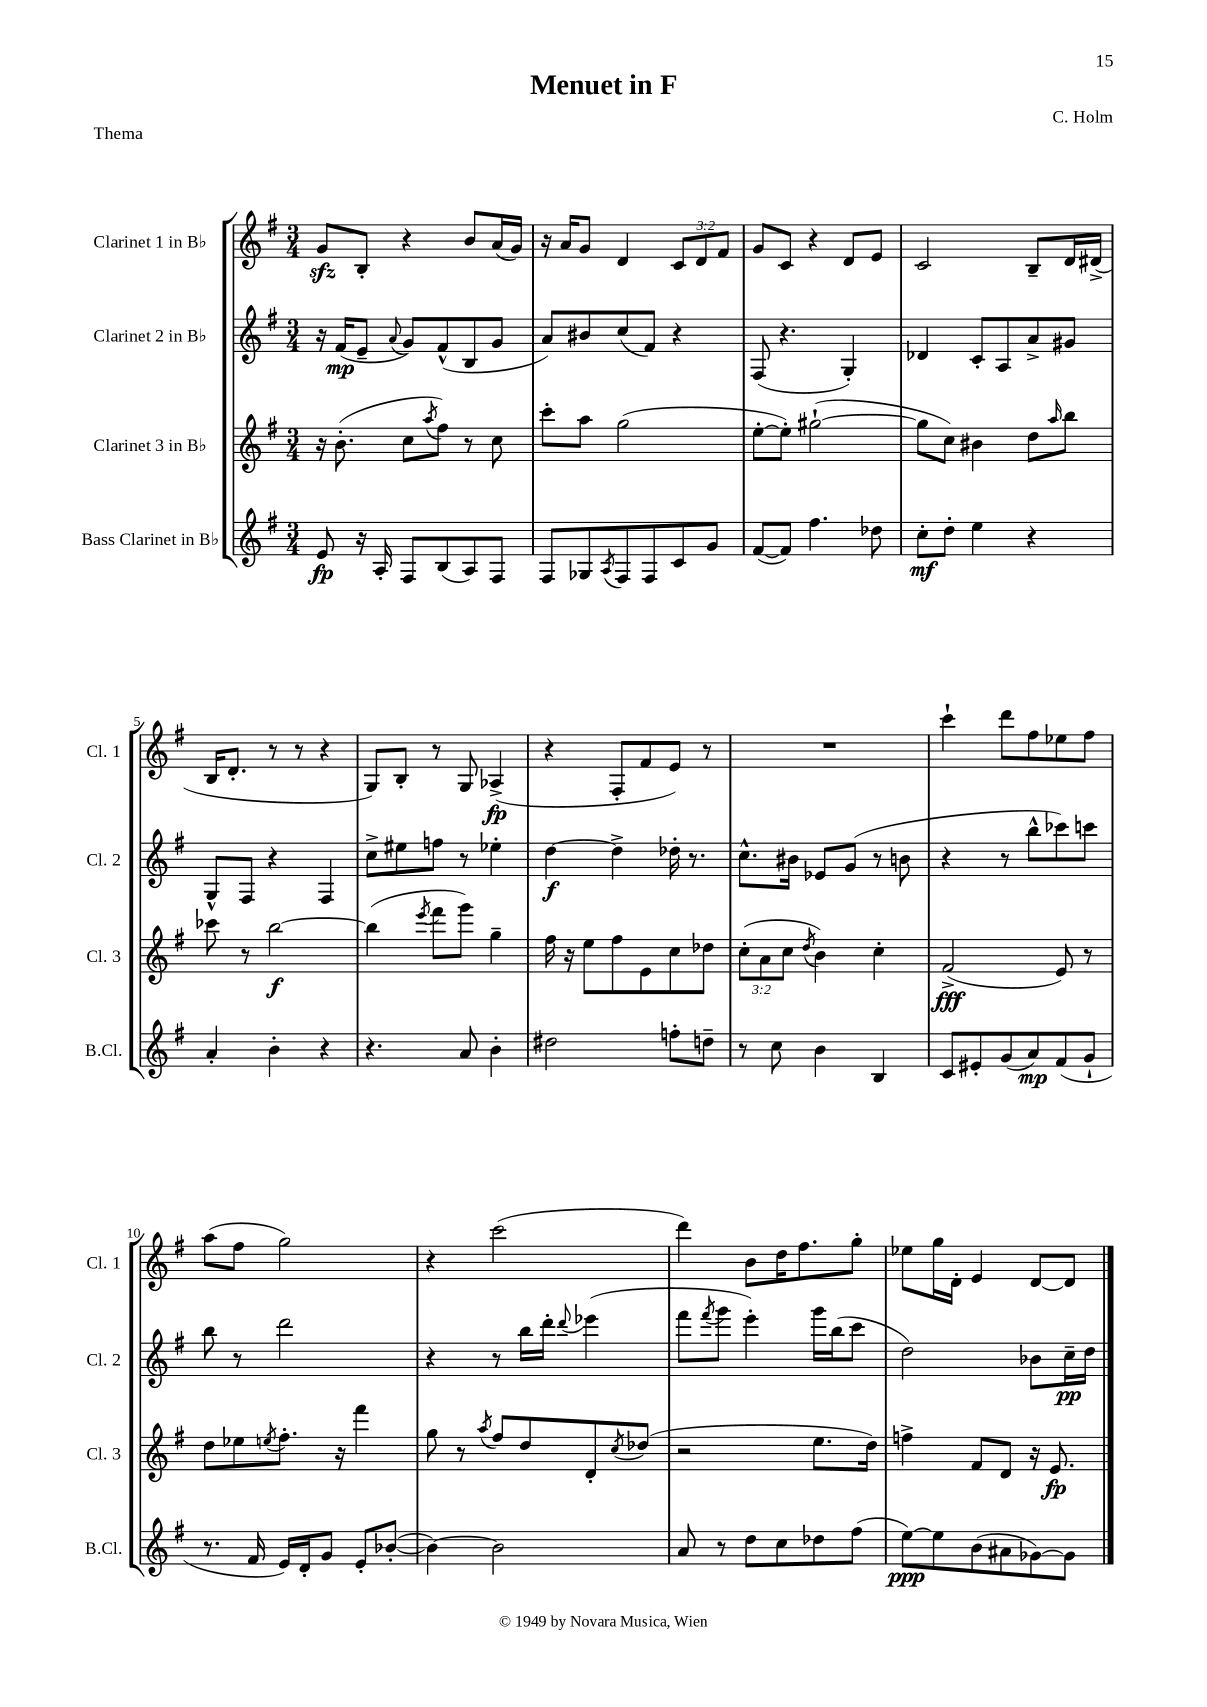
\header { title = "Menuet in F" composer = "C. Holm" piece = "Thema" }
<<
\new StaffGroup <<
\new Staff = "s0" \with { instrumentName = "Clarinet 1 in Bb" shortInstrumentName = "Cl. 1" } {
    \clef treble \key g \major \numericTimeSignature \time 3/4 \override Staff.TupletNumber.text = #tuplet-number::calc-fraction-text
    g'8\sfz b8-. r4 b'8 a'16( g'16) |
    r16 a'16 g'8 d'4 \tuplet 3/2 { c'8 d'8 fis'8 } |
    g'8 c'8 r4 d'8 e'8 |
    c'2 b8-- d'16 dis'16->( |
    b16 d'8.-. r8 r8 r4 |
    g8) b8-. r8 g8 aes4->\fp( |
    r4 fis8-. fis'8 e'8) r8 |
    R2. |
    c'''4-! d'''8 fis''8 ees''8 fis''8 |
    a''8( fis''8 g''2) |
    r4 c'''2( |
    d'''4) b'8 d''16 fis''8. g''8-. |
    ees''8 g''16 d'16-. e'4 d'8~ d'8 \bar "|." |
}
\new Staff = "s1" \with { instrumentName = "Clarinet 2 in Bb" shortInstrumentName = "Cl. 2" } {
    \clef treble \key g \major \numericTimeSignature \time 3/4
    r16 fis'16\mp( e'8-- \appoggiatura { a'8 } g'8) fis'8-^( b8 g'8 |
    a'8) bis'8 c''8( fis'8) r4 |
    fis8( r4. g4-.) |
    des'4 c'8-. a8 a'8-> gis'8 |
    g8-^ fis8 r4 fis4 |
    c''8-> eis''8 f''8 r8 ees''4-. |
    d''4~\f d''4-> des''16-. r8. |
    c''8.-^ bis'16 ees'8 g'8( r8 b'8 |
    r4 r8 b''8-^ ces'''8) c'''8 |
    b''8 r8 d'''2 |
    r4 r8 b''16 d'''16-. \appoggiatura { d'''8 } ees'''4( |
    fis'''8 \acciaccatura { fis'''8 } g'''8 e'''4-.) g'''16 b''16( c'''8 |
    d''2) bes'8 c''16--\pp d''16 \bar "|." |
}
\new Staff = "s2" \with { instrumentName = "Clarinet 3 in Bb" shortInstrumentName = "Cl. 3" } {
    \clef treble \key g \major \numericTimeSignature \time 3/4 \override Staff.TupletNumber.text = #tuplet-number::calc-fraction-text
    r16 b'8.-.( c''8 \acciaccatura { a''8 } fis''8) r8 c''8 |
    c'''8-. a''8 g''2( |
    e''8~-. e''8-.) gis''2~-!( |
    gis''8 c''8) bis'4 d''8 \grace { a''16 } b''8 |
    ces'''8 r8 b''2~\f |
    b''4( \acciaccatura { e'''8 } fis'''8 g'''8) g''4-- |
    fis''16 r16 e''8 fis''8 e'8 c''8 des''8 |
    \tuplet 3/2 { c''8-.( a'8 c''8 } \acciaccatura { d''8 } b'4) c''4-. |
    fis'2->\fff( e'8) r8 |
    d''8 ees''8 \acciaccatura { e''8 } fis''8.-. r16 fis'''4 |
    g''8 r8 \acciaccatura { a''8 } fis''8 d''8 d'8-. \acciaccatura { c''8 } des''8( |
    r2 e''8. d''16) |
    f''4-> fis'8 d'8 r16 e'8.\fp \bar "|." |
}
\new Staff = "s3" \with { instrumentName = "Bass Clarinet in Bb" shortInstrumentName = "B.Cl." } {
    \clef treble \key g \major \numericTimeSignature \time 3/4
    e'8\fp r16 a16-. fis8 b8( a8) fis8 |
    fis8 ges8 \acciaccatura { a8 } fis8 fis8 c'8 g'8 |
    fis'8~( fis'8) fis''4. des''8 |
    c''8-.\mf d''8-. e''4 r4 |
    a'4-. b'4-. r4 |
    r4. a'8 b'4-. |
    dis''2 f''8-. d''8-- |
    r8 c''8 b'4 b4 |
    c'8 eis'8-. g'8( a'8\mp) fis'8( g'8-! |
    r8. fis'16 e'16) d'16-. g'8 e'8-. bes'8~-.( |
    bes'4~) bes'2 |
    a'8 r8 d''8 c''8 des''8 fis''8( |
    e''8~\ppp) e''8 b'8( ais'8 ges'8~) ges'8 \bar "|." |
}
>>
>>
